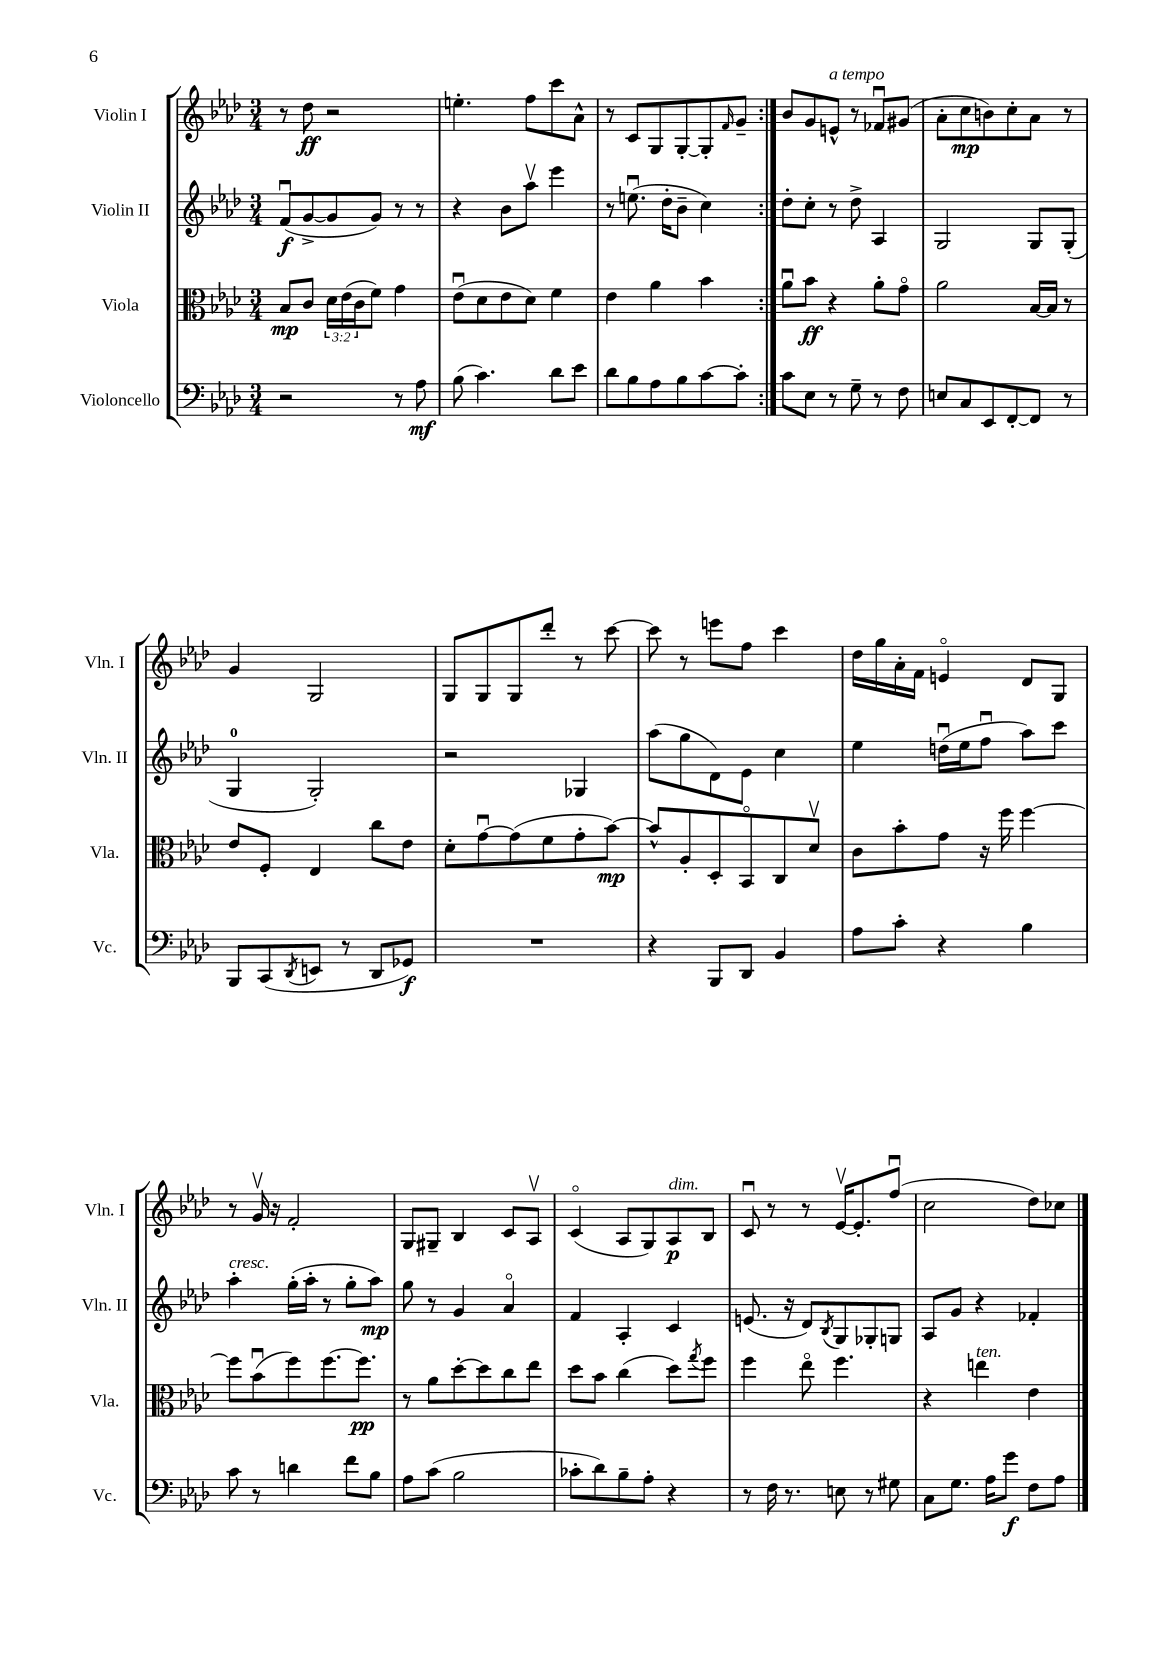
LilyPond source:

<<
\new StaffGroup <<
\new Staff = "s0" \with { instrumentName = "Violin I" shortInstrumentName = "Vln. I" } {
    \clef treble \key aes \major \numericTimeSignature \time 3/4
    \repeat volta 2 { r8 des''8\ff r2 |
    e''4.-. f''8 c'''8 aes'8-^ |
    r8 c'8 g8 g8~-. g8-. \grace { f'16 } g'8-- | }
    bes'8 g'8 e'8-^^\markup { \italic "a tempo" } r8 fes'8\downbow gis'8( |
    aes'8-. c''8\mp b'8) c''8-. aes'8 r8 |
    g'4 g2 |
    g8 g8 g8 des'''8-. r8 c'''8~ |
    c'''8 r8 e'''8 f''8 c'''4 |
    des''16 g''16 aes'16-. f'16 e'4\flageolet des'8 g8 |
    r8 g'16\upbow r16 f'2-. |
    g8 gis8-- bes4 c'8 aes8\upbow |
    c'4\flageolet( aes8 g8) aes8\p^\markup { \italic "dim." } bes8 |
    c'8\downbow r8 r8 ees'16~\upbow ees'8.-. f''8\downbow( |
    c''2 des''8) ces''8 \bar "|." |
}
\new Staff = "s1" \with { instrumentName = "Violin II" shortInstrumentName = "Vln. II" } {
    \clef treble \key aes \major \numericTimeSignature \time 3/4
    \repeat volta 2 { f'8\downbow\f( g'8~-> g'8 g'8) r8 r8 |
    r4 bes'8 aes''8\upbow ees'''4 |
    r8 e''8.\downbow( des''16-. bes'8-- c''4) | }
    des''8-. c''8-. r8 des''8-> aes4 |
    g2 g8 g8-.( |
    g4-0 g2-.) |
    r2 ges4 |
    aes''8( g''8 des'8) ees'8 c''4 |
    ees''4 d''16\downbow( ees''16 f''8\downbow aes''8) c'''8 |
    aes''4-.^\markup { \italic "cresc." } g''16-.( aes''16-. r8 g''8-. aes''8\mp) |
    g''8 r8 g'4 aes'4\flageolet |
    f'4 aes4-. c'4 |
    e'8.( r16 des'8) \acciaccatura { bes8 } g8 ges8-. g8 |
    aes8 g'8 r4 fes'4-. \bar "|." |
}
\new Staff = "s2" \with { instrumentName = "Viola" shortInstrumentName = "Vla." } {
    \clef alto \key aes \major \numericTimeSignature \time 3/4 \override Staff.TupletNumber.text = #tuplet-number::calc-fraction-text
    \repeat volta 2 { bes8\mp c'8 \tuplet 3/2 { des'16 ees'16( c'16 } f'8) g'4 |
    ees'8\downbow( des'8 ees'8 des'8) f'4 |
    ees'4 aes'4 bes'4 | }
    aes'8\downbow bes'8\ff r4 aes'8-. g'8\flageolet |
    aes'2 bes16~ bes16 r8 |
    ees'8 f8-. ees4 c''8 ees'8 |
    des'8-. g'8~\downbow g'8( f'8 g'8-. bes'8~\mp) |
    bes'8-^ aes8-. des8-. bes,8\flageolet c8 des'8\upbow |
    c'8 bes'8-. g'8 r16 f''16 f''4~ |
    f''8 bes'8\downbow( f''8) f''8.~ f''8.\pp |
    r8 aes'8 des''8~-. des''8 c''8 ees''8 |
    des''8 bes'8 c''4( des''8) \acciaccatura { g''8 } f''8 |
    f''4 ees''8\flageolet f''4. |
    r4 e''4^\markup { \italic "ten." } ees'4 \bar "|." |
}
\new Staff = "s3" \with { instrumentName = "Violoncello" shortInstrumentName = "Vc." } {
    \clef bass \key aes \major \numericTimeSignature \time 3/4
    \repeat volta 2 { r2 r8 aes8\mf |
    bes8( c'4.) des'8 ees'8 |
    des'8 bes8 aes8 bes8 c'8~ c'8-. | }
    c'8 ees8 r8 g8-- r8 f8 |
    e8 c8 ees,8 f,8~-. f,8 r8 |
    bes,,8 c,8( \acciaccatura { des,8 } e,8 r8 des,8 ges,8\f) |
    R2. |
    r4 bes,,8 des,8 bes,4 |
    aes8 c'8-. r4 bes4 |
    c'8 r8 d'4 f'8 bes8 |
    aes8 c'8( bes2 |
    ces'8-. des'8) bes8-- aes8-. r4 |
    r8 f16 r8. e8 r8 gis8 |
    c8 g8. aes16 g'8\f f8 aes8 \bar "|." |
}
>>
>>
\layout { \context { \Score \remove "Bar_number_engraver" } }
